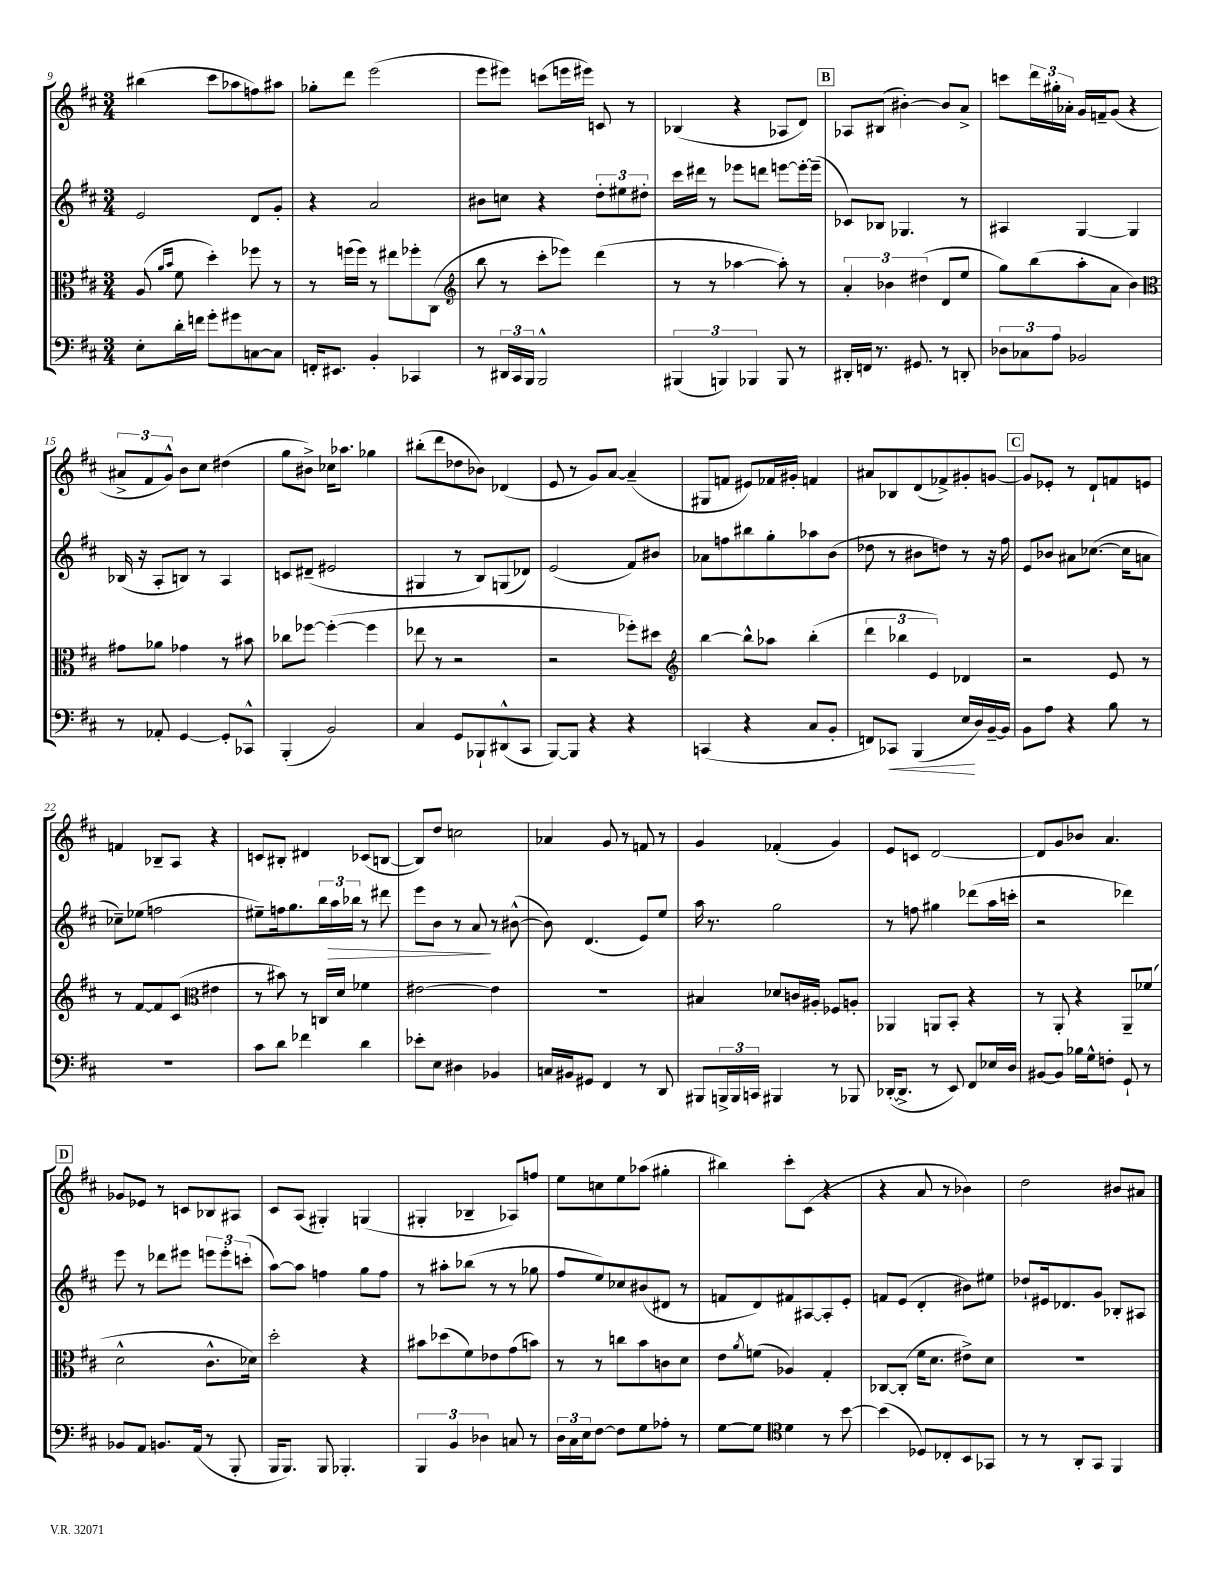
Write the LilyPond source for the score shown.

<<
\new StaffGroup <<
\new Staff = "s0" {
    \clef treble \key d \major \numericTimeSignature \time 3/4
    bis''4( cis'''8 aes''8 f''8) ais''8 |
    ges''8-. d'''8 e'''2( |
    e'''8 eis'''8) c'''8( e'''16 eis'''16) c'8 r8 |
    bes4( r4 aes8 d'8) |
    \mark \markup { \box "B" } aes8 bis8( bis'4~-.) bis'8 a'8-> |
    c'''8 \tuplet 3/2 { d'''16 gis''16-. aes'16-. } g'16 f'16-- g'8( r4 |
    \tuplet 3/2 { ais'8-> fis'8 g'8-^) } b'8 cis''8 dis''4( |
    g''8 bis'8->) ces''16 aes''8. ges''4 |
    bis''8-.( d'''8 des''8 bes'8) des'4( |
    e'8 r8 g'8) a'8~ a'4--( |
    gis8 f'8 eis'8) fes'16 gis'16-. f'4 |
    ais'8 bes8 d'8( fes'8->) gis'8-. g'8~ |
    \mark \markup { \box "C" } g'8 ees'8-. r8 d'8-! f'8 e'8 |
    f'4 bes8-- a8 r4 |
    c'8 bis8-. dis'4 ces'8( b8~ |
    b8) d''8 c''2 |
    aes'4 g'8 r8 f'8 r8 |
    g'4 fes'4-.( g'4) |
    e'8 c'8 d'2~ |
    d'8 g'8 bes'8 a'4. |
    \mark \markup { \box "D" } ges'8 ees'8 r8 c'8 bes8 ais8 |
    cis'8 a8( gis4-.) g4( |
    gis4-. bes4-- aes8) f''8 |
    e''8 c''8 e''8 aes''8( gis''4-. |
    bis''4) cis'''8-. cis'8( r4 |
    r4 a'8 r8 bes'4) |
    d''2 bis'8 ais'8 \bar "|." |
}
\new Staff = "s1" {
    \clef treble \key d \major \numericTimeSignature \time 3/4
    e'2 d'8 g'8-. |
    r4 a'2 |
    bis'8 c''8 r4 \tuplet 3/2 { d''8-. eis''8 dis''8-. } |
    cis'''16 dis'''16 r8 ees'''8 d'''8 e'''8~ e'''16~-. e'''16--( |
    \mark \markup { \box "B" } ces'8) bes8 ges4. r8 |
    ais4 g4~ g4 |
    bes16( r16 a8-. b8) r8 a4 |
    c'8 dis'8--( eis'2 |
    gis4 r8 b8) g8( des'8) |
    e'2( fis'8) bis'8 |
    aes'8 f''8 bis''8 g''8-. aes''8 b'8( |
    des''8 r8 bis'8 d''8) r8 r16 fis''16 |
    \mark \markup { \box "C" } e'8 bes'8 ais'8 ces''8.~( ces''16 a'8 |
    ces''8--) ees''8( f''2 |
    eis''8--) f''16 g''8. \tuplet 3/2 { b''16 a''16\> bes''16 } r8 dis'''8 |
    e'''8 b'8 r8 a'8\! r8 bis'8~-^( |
    bis'8) d'4.( e'8) e''8 |
    a''16 r8. g''2 |
    r8 f''8 gis''4 des'''8( a''16 c'''16-. |
    r2 des'''4) |
    \mark \markup { \box "D" } e'''8 r8 des'''8 eis'''8 \tuplet 3/2 { e'''8 e'''8-. c'''8-.( } |
    a''8~) a''8 f''4 g''8 f''8 |
    r8 ais''8-. bes''8( r8 r8 ges''8 |
    fis''8 e''8) ces''8 bis'8( dis'8 r8 |
    f'8 d'8) fis'8 ais8~ ais8-. e'8-. |
    f'8 e'8( d'4-. bis'8) eis''8 |
    des''8-! eis'16 des'8. g'8 bes8-. ais8 \bar "|." |
}
\new Staff = "s2" {
    \clef alto \key d \major \numericTimeSignature \time 3/4
    a8( \grace { a'16 b'16 } fis'8 d''4-.) fes''8 r8 |
    r8 f''16( f''16) r8 eis''8 fes''8-. cis8( |
    \clef treble b''8 r8 cis'''8-. ees'''8) d'''4( |
    r8 r8 aes''4~ aes''8-.) r8 |
    \mark \markup { \box "B" } \tuplet 3/2 { a'4-. bes'4 dis''4( } d'8 e''8 |
    g''8) b''8( a''8-. a'8 b'4) |
    \clef alto gis'8 aes'8 ges'4 r8 bis'8 |
    ces''8 fes''8~ fes''4~-.( fes''4 |
    ees''8 r8 r2 |
    r2 fes''8-.) dis''8 |
    \clef treble b''4~ b''8-^ aes''8 b''4-.( |
    \tuplet 3/2 { d'''4 bes''4 e'4) } des'4 |
    \mark \markup { \box "C" } r2 e'8 r8 |
    r8 fis'8~ fis'8 cis'8( \clef alto eis'4 |
    r8 bis'8) r8 c16 d'16 fes'4 |
    eis'2~ eis'4 |
    R2. |
    bis4 des'8 c'16 ais16-. fes8 a8-. |
    aes,4 a,8 b,8-. r4 |
    r8 a,8-. r4 a,8-- fes'8( |
    \mark \markup { \box "D" } d'2-^ cis'8.-^ des'16) |
    d''2-. r4 |
    bis'8 des''8( fis'8) ees'8 g'8( b'8) |
    r8 r8 c''8 b'8 c'8 d'8 |
    e'8 \acciaccatura { a'8 } f'8( aes4) g4-. |
    ces8~ ces8-.( fis'16 d'8. eis'8->) d'8 |
    R2. \bar "|." |
}
\new Staff = "s3" {
    \clef bass \key d \major \numericTimeSignature \time 3/4
    e8-. d'16-. f'16 g'8-. gis'8 c8~ c8 |
    f,16-. eis,8. b,4-. ces,4 |
    r8 \tuplet 3/2 { dis,16 cis,16 b,,16 } b,,2-^ |
    \tuplet 3/2 { bis,,4( b,,4) bes,,4 } bes,,8 r8 |
    \mark \markup { \box "B" } dis,16-. f,16 r8. gis,8. r8 d,8-. |
    \tuplet 3/2 { des8 ces8 a8 } bes,2 |
    r8 aes,8-. g,4~ g,8-. ces,8-^ |
    b,,4-.( b,2) |
    cis4 g,8 bes,,8-! dis,8-^( cis,8 |
    b,,8~) b,,8 r4 r4 |
    c,4( r4 cis8 b,8-. |
    f,8) ces,8\< b,,4( e16\! d16) b,16~-- b,16 |
    \mark \markup { \box "C" } b,8 a8 r4 b8 r8 |
    R2. |
    cis'8 d'8 fes'4 d'4 |
    ees'8-. e8 dis4 bes,4 |
    c16 bis,16 gis,8 fis,4 r8 d,8 |
    bis,,8 \tuplet 3/2 { b,,16-> b,,16 c,16 } bis,,4 r8 bes,,8 |
    des,16~-.( des,8.-> r8 e,8) fis,8 ees16 d16 |
    bis,8~ bis,8 bes16 g16-^ f8-. g,8-! r8 |
    \mark \markup { \box "D" } bes,8 a,8 b,8. a,16( r8 b,,8-. |
    b,,16 b,,8.) b,,8 bes,,4.-. |
    \tuplet 3/2 { b,,4 b,4 des4 } c8 r8 |
    \tuplet 3/2 { d16 cis16 e16 } fis8~ fis8 g8 aes8-. r8 |
    g8~ g8 \clef tenor d'4 r8 b'8~ |
    b'4( des8) ces8-. b,8 ges,8 |
    r8 r8 a,8-. g,8 fis,4 \bar "|." |
}
>>
>>
\layout { \context { \Score currentBarNumber = #9 } }
